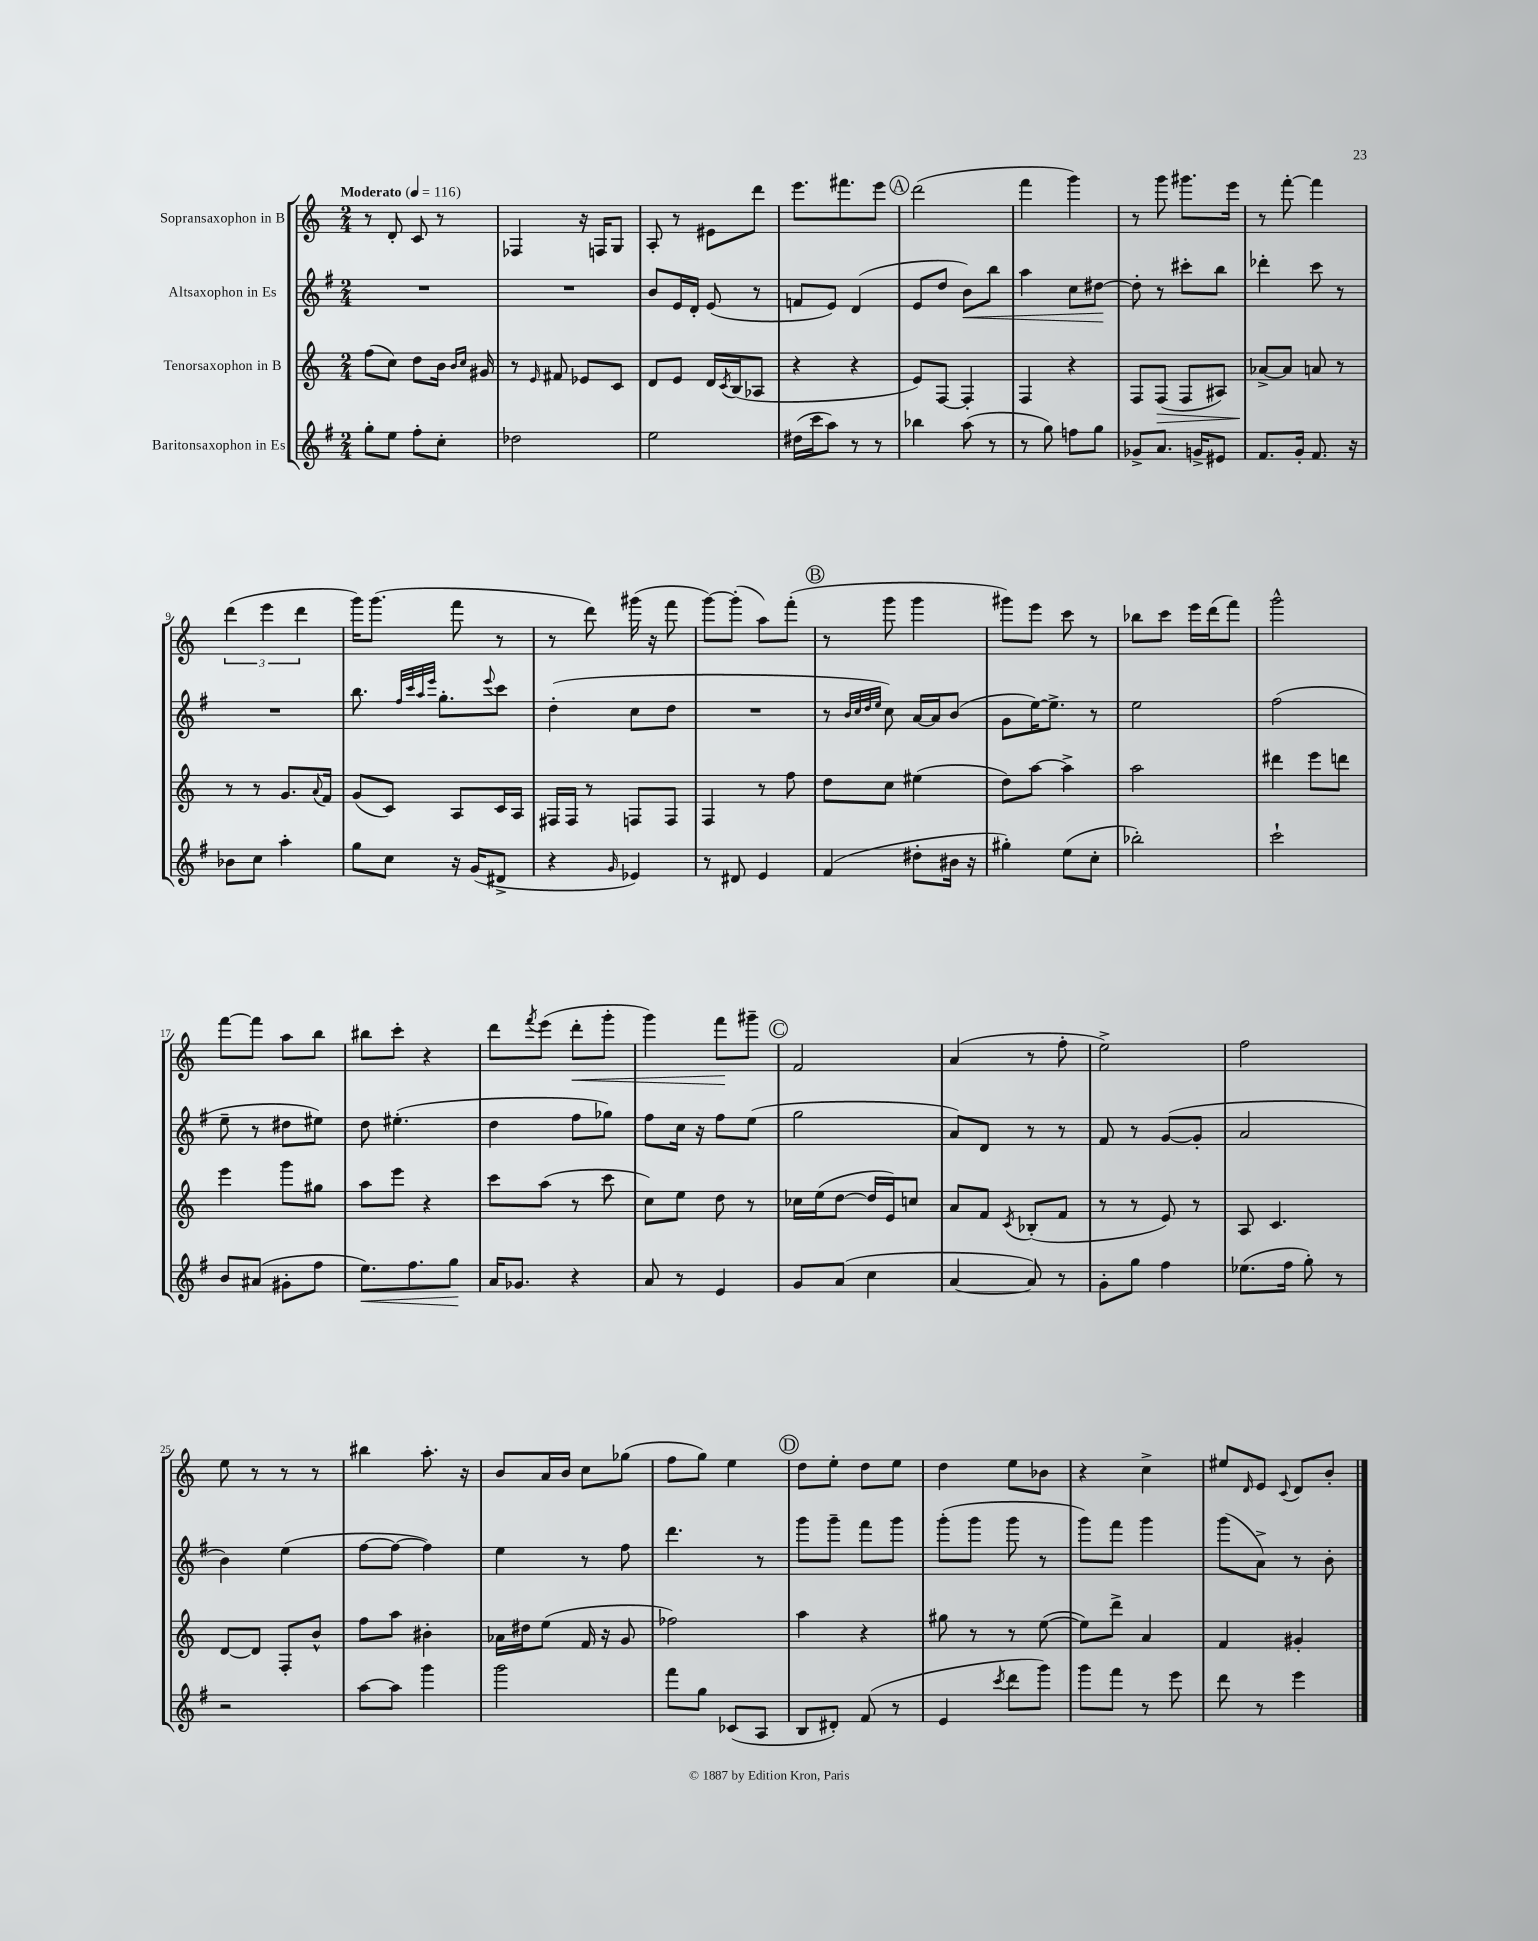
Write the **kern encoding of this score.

**kern	**kern	**kern	**kern
*staff4	*staff3	*staff2	*staff1
*clefG2	*clefG2	*clefG2	*clefG2
*k[f#]	*k[]	*k[f#]	*k[]
*M2/4	*M2/4	*M2/4	*M2/4
*MM116	*MM116	*MM116	*MM116
8gg'	(8ff	2r	8r
8ee	8cc)	.	8d'
8ff#'	8dd	.	8c
8cc'	16b	.	8r
.	16qqb	.	.
.	16qqcc	.	.
.	16g#	.	.
=	=	=	=
2dd-	8r	2r	4F-
.	16qqe	.	.
.	8f#	.	.
.	8e-	.	16r
.	.	.	16F
.	8c	.	8G
=	=	=	=
2ee	8d	8b	8A'
.	8e	16e	8r
.	.	16d'	.
.	16d	(8e	8e#
.	8qc	.	.
.	(16B	.	.
.	8A-	8r	8ddd
=	=	=	=
(16dd#	4r	8f	8.eee
16ccc	.	.	.
8aa)	.	8e)	.
.	.	.	8.fff#
8r	4r	(4d	.
8r	.	.	8eee
=	=	=	=
4bb-	8e)	8e	(2ddd
.	[8F	8dd	.
(8aa	4F']	8b)	.
8r	.	8bb	.
=	=	=	=
8r	4F	4aa	4fff
8gg)	.	.	.
8ff	4r	8cc	4ggg)
8gg	.	[8dd#	.
=	=	=	=
8g-^	8F	8dd#']	8r
8.a	(8F	8r	8ggg
.	8F	8ccc#'	8.ggg#
16g^	.	.	.
8e#	8A#)	8bb	.
.	.	.	16eee
=	=	=	=
8.f#	[8a-^	4ddd-'	8r
.	8a-]	.	[8fff'
16g'	.	.	.
8.f#	8a	8ccc	4fff]
.	8r	8r	.
16r	.	.	.
=	=	=	=
8b-	8r	2r	(6ddd
8cc	8r	.	.
.	.	.	6eee
4aa'	8.g	.	.
.	.	.	6ddd
.	8qqa	.	.
.	16f	.	.
=	=	=	=
8gg	(8g	8.bb	16ggg)
.	.	.	(8.ggg
8cc	8c)	.	.
.	.	32qqff#	.
.	.	32qqccc	.
.	.	32qqaa	.
.	.	32qqeee	.
.	.	8.gg'	.
16r	8A	.	8fff
(16g	.	.	.
.	.	8qqeee	.
8d#^	16c	8ccc	8r
.	16A	.	.
=	=	=	=
4r	16F#	(4dd'	8r
.	16F#	.	.
.	8r	.	8ddd)
16qqg	.	.	.
4e-)	8F	8cc	(16ggg#
.	.	.	16r
.	8F	8dd	8fff
=	=	=	=
8r	4F	2r	[8ggg)
8d#	.	.	(8ggg']
4e	8r	.	8aa)
.	8ff	.	(8fff'
=	=	=	=
(4f#	8dd	8r	8r
.	.	32qqb	.
.	.	32qqcc	.
.	.	32qqdd	.
.	.	32qqee	.
.	8cc	8cc)	8ggg
8dd#'	(4ee#	[16a	4ggg
.	.	16a]	.
16b#	.	(8b	.
16r	.	.	.
=	=	=	=
4gg#')	8dd)	8g	8ggg#)
.	[8aa	[16ee)	8eee
.	.	8.ee^]	.
(8ee	4aa^]	.	8ccc
8cc'	.	8r	8r
=	=	=	=
2bb-')	2aa	2ee	8bb-
.	.	.	8ccc
.	.	.	16eee
.	.	.	(16ddd
.	.	.	8fff)
=	=	=	=
2ccc`	4ddd#	(2ff#	2ggg^^
.	8eee	.	.
.	8ddd	.	.
=	=	=	=
8b	4eee	8ee~	[8fff
(8a#	.	8r	8fff]
8g#'	8ggg	8dd#	8aa
8ff#	8gg#	8ee#)	8bb
=	=	=	=
8.ee)	8aa	8dd	8bb#
.	8eee	(4.ee#'	8ccc'
8.ff#	.	.	.
.	4r	.	4r
8gg	.	.	.
=	=	=	=
16a	8ccc	4dd	8ddd
8.g-	.	.	.
.	.	.	8qfff
.	(8aa	.	(8eee
4r	8r	8ff#	8ddd'
.	8ccc	8gg-)	8ggg'
=	=	=	=
8a	8cc)	8ff#	4ggg)
8r	8ee	16cc	.
.	.	16r	.
4e	8dd	8ff#	8fff
.	8r	(8ee	8ggg#~
=	=	=	=
8g	16cc-	2gg	2f
.	(16ee	.	.
(8a	[8dd	.	.
4cc	16dd]	.	.
.	16e)	.	.
.	8cc	.	.
=	=	=	=
[4a	8a	8a)	(4a
.	8f	8d	.
.	8qc	.	.
8a])	(8B-'	8r	8r
8r	8f	8r	8ff'
=	=	=	=
8g'	8r	8f#	2ee^)
8gg	8r	8r	.
4ff#	8e)	([8g	.
.	8r	8g']	.
=	=	=	=
(8.ee-	8A	2a	2ff
.	4.c	.	.
16ff#	.	.	.
8gg')	.	.	.
8r	.	.	.
=	=	=	=
2r	[8d	4b)	8ee
.	8d]	.	8r
.	8F'	(4ee	8r
.	8b^^	.	8r
=	=	=	=
[8aa	8ff	[8ff#	4bb#
8aa]	8aa	8ff#_	.
4ggg	4b#'	4ff#])	8.aa'
.	.	.	16r
=	=	=	=
2ggg	16a-	4ee	8b
.	16dd#	.	.
.	(8ee	.	16a
.	.	.	16b
.	16f	8r	8cc
.	16r	.	.
.	8g	8ff#	(8gg-
=	=	=	=
8fff#	2ff-)	4.ddd	8ff
8gg	.	.	8gg)
(8c-	.	.	4ee
8A	.	8r	.
=	=	=	=
8B	4aa	8ggg	8dd
8d#')	.	8ggg~	8ee'
(8f#	4r	8fff#	8dd
8r	.	8ggg	8ee
=	=	=	=
4e	8gg#	(8ggg'	4dd
.	8r	8ggg	.
8qccc	.	.	.
8ddd	8r	8ggg	8ee
8ggg)	([8ee	8r	8b-
=	=	=	=
8ggg	8ee])	8ggg)	4r
8fff#	8ddd^	8fff#	.
8r	4a	4ggg	4cc^
8eee	.	.	.
=	=	=	=
8ddd	4f	(8ggg	8ee#
.	.	.	16qqd
8r	.	8a^)	8e
.	.	.	8qqc
4eee	4g#'	8r	8d
.	.	8b'	8b'
==	==	==	==
*-	*-	*-	*-
